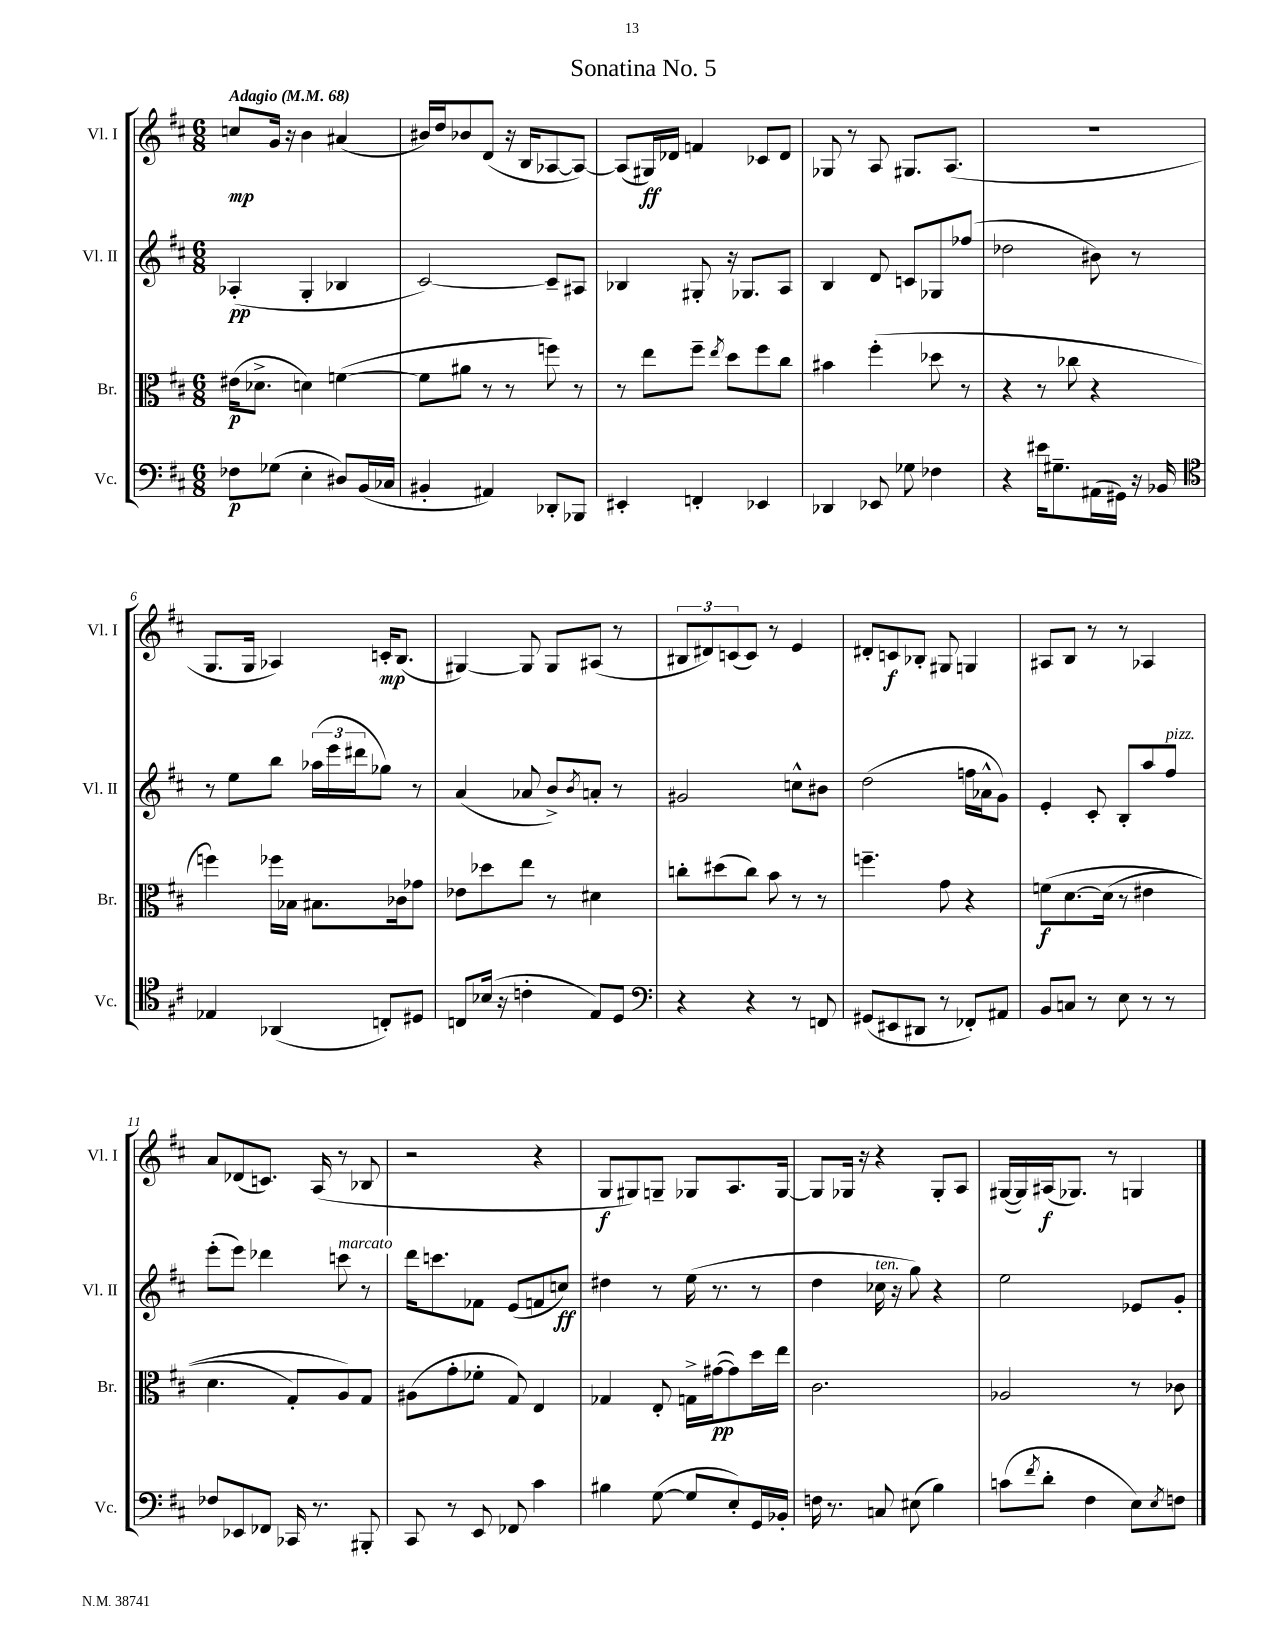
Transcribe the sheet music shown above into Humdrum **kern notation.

**kern	**kern	**kern	**kern
*staff4	*staff3	*staff2	*staff1
*clefF4	*clefC3	*clefG2	*clefG2
*k[f#c#]	*k[f#c#]	*k[f#c#]	*k[f#c#]
*M6/8	*M6/8	*M6/8	*M6/8
*MM68	*MM68	*MM68	*MM68
8F-	(16e#	(4A-'	8cc
.	8.d-^	.	.
(8G-	.	.	16g
.	.	.	16r
4E'	4d)	4G'	4b
8D#)	([4f	4B-	(4a#
(16BB	.	.	.
16C-	.	.	.
=	=	=	=
4BB#'	8f]	[2c#)	16b#)
.	.	.	16dd
.	8a#	.	8b-
4AA#)	8r	.	(8d
.	8r	.	16r
.	.	.	16B
8DD-'	8ff)	8c#~]	[8A-
8BBB-	8r	8A#	8A-_)
=	=	=	=
4EE#'	8r	4B-	(8A-]
.	8ee	.	16G#)
.	.	.	16d-
4FF'	8ff#~	8G#'	4f
.	8qee	.	.
.	8dd	16r	.
.	.	8.G-	.
4EE-	8ff#	.	8c-
.	8cc#	8A	8d-
=	=	=	=
4DD-	4b#	4B	8G-
.	.	.	8r
8EE-	(4ff#'	8d	8A
8G-	.	8c	8.G#
4F-	8dd-	8G-	.
.	.	.	(8.A
.	8r	(8ff-	.
=	=	=	=
4r	4r	2dd-	2.r
16e#	8r	.	.
8.G#~	.	.	.
.	8cc-	.	.
(16AA#	4r	8b#)	.
16GG#)	.	.	.
16r	.	8r	.
16BB-	.	.	.
=	=	=	=
*clefC4	*	*	*
4E-	4ff)	8r	8.G
.	.	8ee	.
.	.	.	16G
(4AA-	16ff-	8bb	4A-)
.	16B-	.	.
.	8.B#	(24aa-	.
.	.	24eee	.
.	.	24ddd#	.
8C')	.	8gg-)	16c'
.	16c-	.	(8.B
8D#	8g-	8r	.
=	=	=	=
8C	8e-	(4a	[4G#)
(16B-	8dd-	.	.
16r	.	.	.
4c'	8ee	8a-	8G#]
.	8r	8b^)	8G#
.	.	8qb	.
8E)	4d#	8a'	(8A#
8D	.	8r	8r
=	=	=	=
*clefF4	*	*	*
4r	8cc'	2g#	12B#
.	.	.	12d#)
.	(8dd#	.	.
.	.	.	(12c
4r	8cc)	.	8c)
.	8b	.	8r
8r	8r	8cc^^	4e
8FF	8r	8b#	.
=	=	=	=
(8GG#	4.ff~	(2dd	8d#'
8EE#	.	.	8c
8DD#	.	.	8B-'
8r	8g	.	8G#
8FF-')	4r	16ff	4G
.	.	16a-^^	.
8AA#	.	8g)	.
=	=	=	=
8BB	&(8f	4e'	8A#
8C	[8.d	.	8B
8r	.	8c#'	8r
.	(16d]	.	.
8E	8r	8B'	8r
8r	4e#	8aa	4A-
8r	.	8ff#	.
=	=	=	=
8F-	4.d	(8eee'	8a
8EE-	.	8eee)	(8d-
8FF-	.	4ddd-	8.c)
16CC-	8G')	.	.
8.r	.	.	(16A
.	8A&)	8ccc	8r
8BBB#'	8G	8r	8B-
=	=	=	=
8CC#	(8A#	16ddd	2r
.	.	8.ccc	.
8r	8g'	.	.
8EE	8f-'	8f-	.
8FF-	8G)	(8e	.
4c#	4E	8f	4r
.	.	8cc)	.
=	=	=	=
4B#	4G-	4dd#	8G
.	.	.	8G#)
([8G	8E'	8r	8G~
8G]	16G^	(16ee	8G-
.	([16g#	8.r	.
8E')	8g#])	.	8.A
16GG	16dd	8r	.
16BB-'	16ee	.	[16G-
=	=	=	=
16F	2.c#	4dd	8G-]
8.r	.	.	.
.	.	.	16G-
.	.	.	16r
8C	.	16cc-	4r
.	.	16r	.
(8E#	.	8gg)	.
4B)	.	4r	8G-'
.	.	.	8A
=	=	=	=
(8c	2A-	2ee	([16G#
.	.	.	16G#])
8qf#	.	.	.
8d'	.	.	(16A#
.	.	.	8.G-)
4F#	.	.	.
.	.	.	8r
8E)	8r	8e-	4G
8qE	.	.	.
8F	8c-	8g'	.
==	==	==	==
*-	*-	*-	*-
